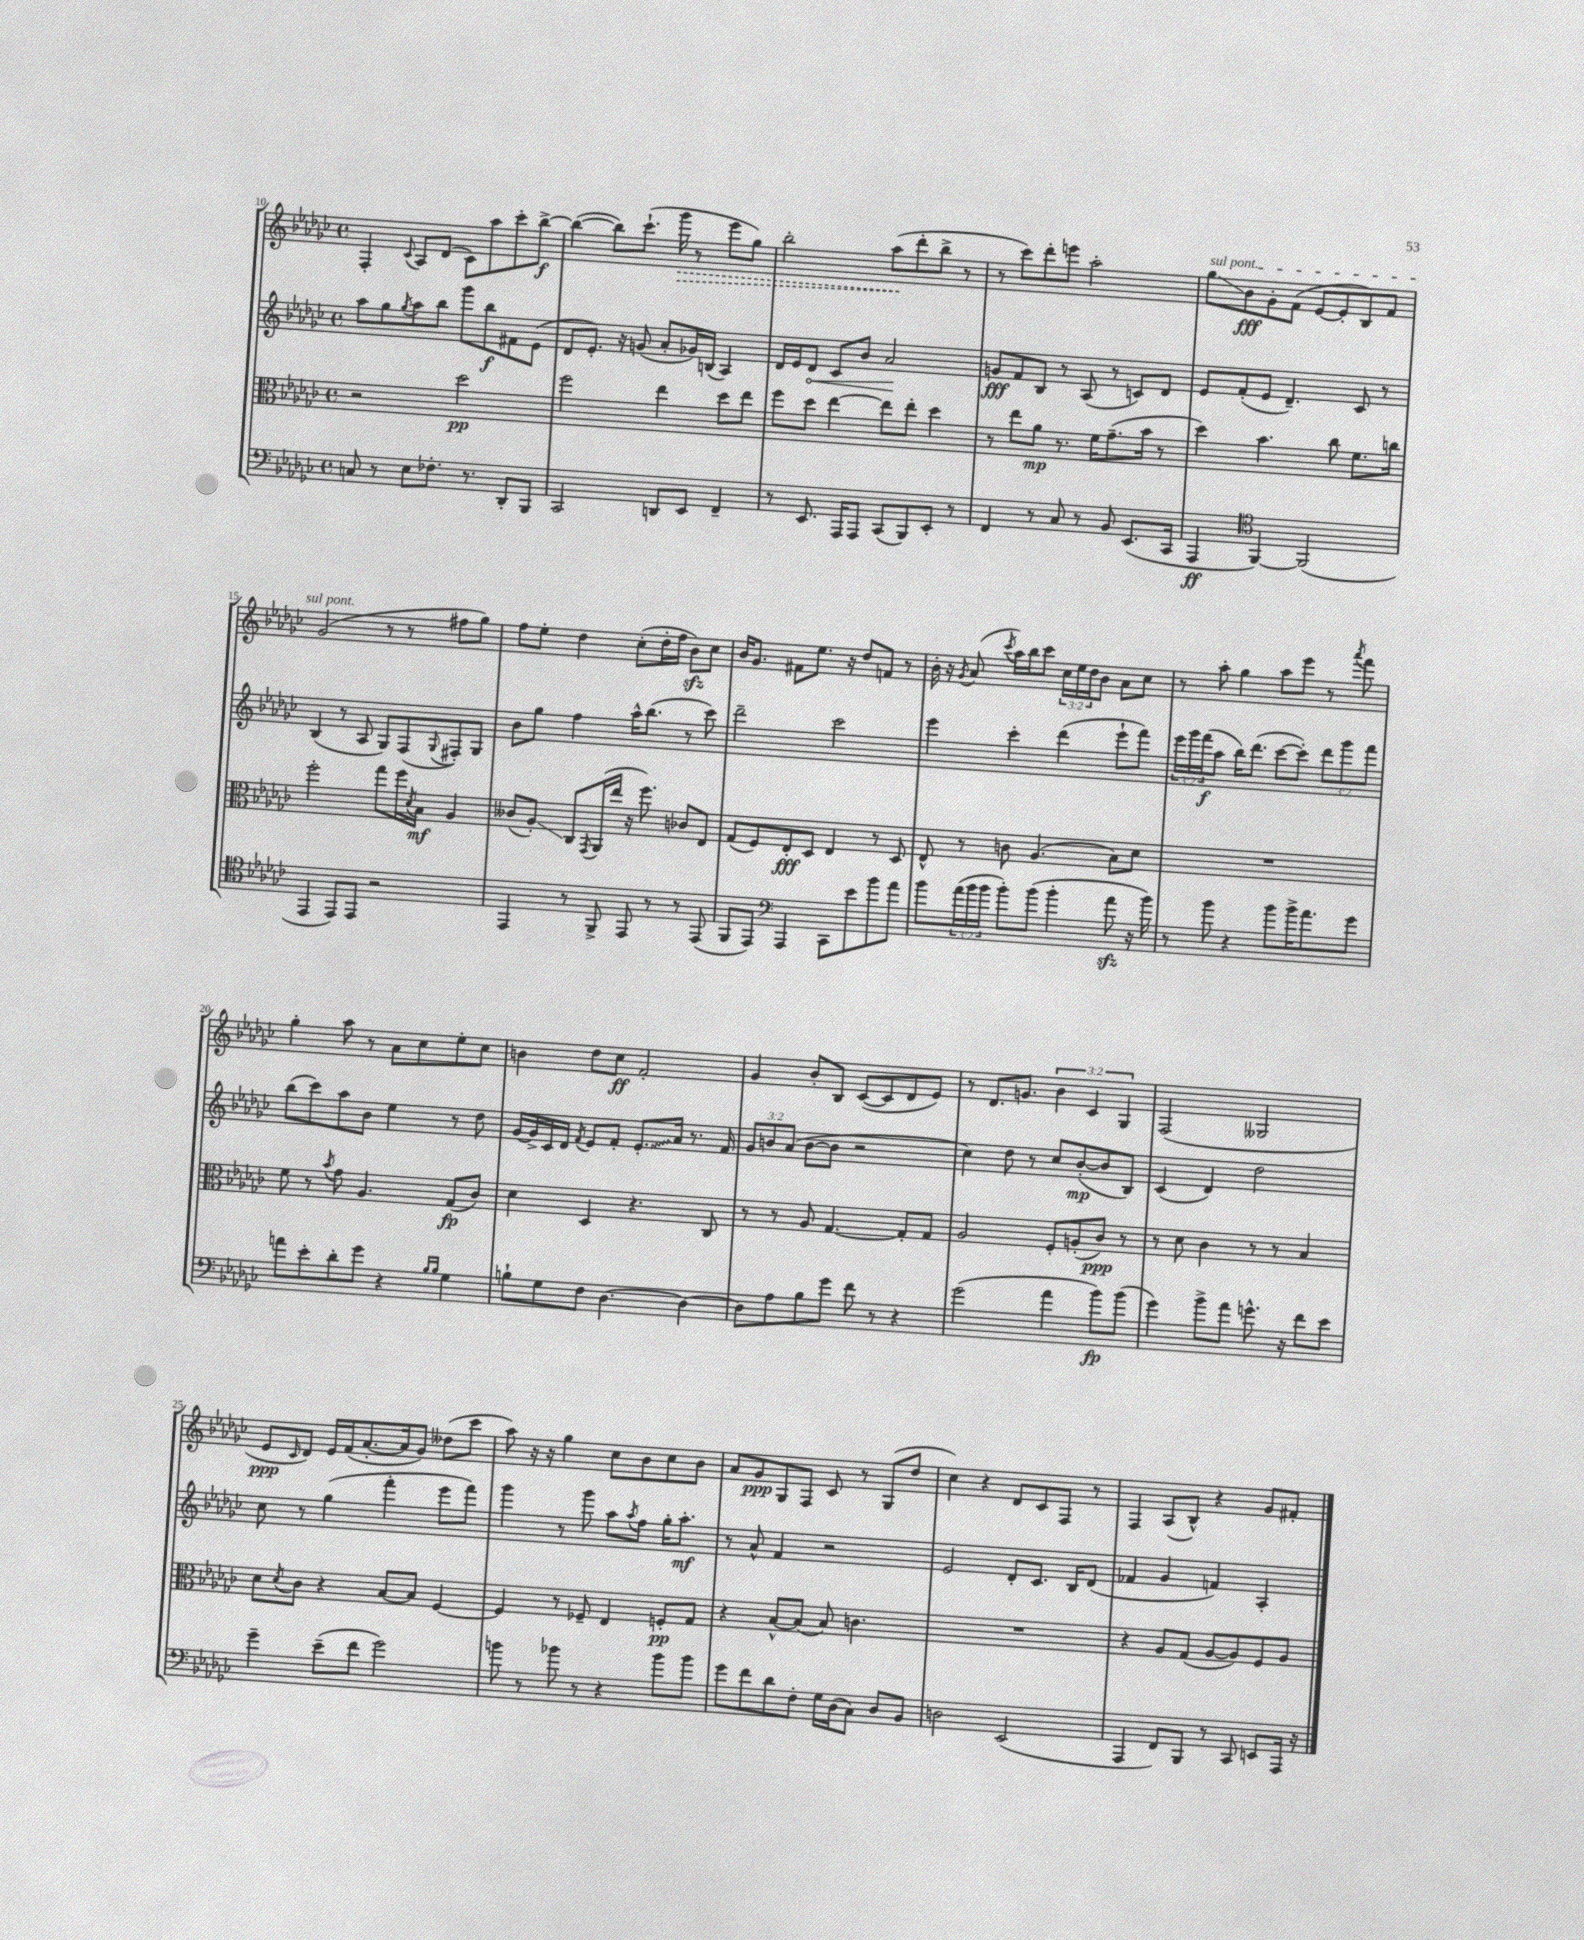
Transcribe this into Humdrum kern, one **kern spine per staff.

**kern	**kern	**kern	**kern
*staff4	*staff3	*staff2	*staff1
*clefF4	*clefC3	*clefG2	*clefG2
*k[b-e-a-d-g-c-]	*k[b-e-a-d-g-c-]	*k[b-e-a-d-g-c-]	*k[b-e-a-d-g-c-]
*M4/4	*M4/4	*M4/4	*M4/4
*met(c)	*met(c)	*met(c)	*met(c)
8C	2r	8aa-	4F'
8r	.	8gg-	.
.	.	8qgg-	8qqc-
8E-	.	8aa-	8A-
8.F-'	.	8bb-	(8d-
.	2dd-	8ggg-	8c-)
8.r	.	.	.
.	.	8bb-	8aa-
8DD-'	.	8f#	8ccc-'
8BBB-	.	(8e-	[8bb-^
=	=	=	=
2CC-	2ff	8d-	(4bb-_
.	.	8.e-')	.
.	.	.	8bb-])
.	.	16r	.
.	.	(8g	(8.ccc-`
8DD	4ee-	8a-'	.
.	.	.	16ggg-
8EE-	.	16g-)	8r
.	.	(16B	.
4FF~	8dd-	4A-)	8eee-
.	8ee-	.	8gg-)
=	=	=	=
8r	8ff	16d-	2bb-'
.	.	16e-	.
8.EE-	8dd-	8d-	.
.	[4ee-	8c-	.
16AAA-	.	.	.
8AAA-	.	8b-	.
(8CC-	8ee-]	2a-	(8aa-
8BBB-)	8ee-'	.	8ddd-'
8EE-'	4dd-	.	8bb-^
8r	.	.	8r
=	=	=	=
4FF	8r	8g	8r
.	8ee-	8f	8ccc-)
8r	8a-	8B-	8ddd-'
8C-	8.r	8r	8eee
8r	.	(8A-	2aa-'
.	16f	.	.
8BB-	(8.g-~	8r	.
(8.EE-	.	8c)	.
.	16b-	.	.
.	8r	8d-	.
16CC-	.	.	.
=	=	=	=
4AAA-	4dd-)	8e-	8gg-
.	.	(8f'	8b-
*clefC4	*	*	*
[4FF)	4.b-	8e-	8g-'
.	.	4.d-~)	(8f
(2FF]	.	.	[8e-
.	8cc-	.	8e-']
.	8.f	8c-	8B-)
.	.	8r	8f
.	16cc	.	.
=	=	=	=
4EE-	2ff'	(4B-	(2g-
8EE-)	.	8r	.
8EE-	.	8A-	.
2r	8gg-	8G-)	8r
.	16ff	(8F	8r
.	8qd-	.	.
.	16B-	.	.
.	.	8qqG-	.
.	4A-	8F#')	8ff#
.	.	8G-	8gg-)
=	=	=	=
4EE-	(8c--	8b-	8ff
.	8A-')	8gg-	8ee-'
8r	8C-	4ff	4dd-
.	8qGG-	.	.
8FF^	(16AA-	.	.
.	16ee-	.	.
8EE-	16r	16aa-^^	(8cc-'
.	8.ff)	(8.bb-	.
8r	.	.	16dd-'
.	.	.	16ff
8r	8c-	8r	8b-)
(8EE-	8E-	8ccc-)	8cc-
=	=	=	=
8FF	(8G-	2ddd-~	16b-
.	.	.	8.g-
8EE-)	8F)	.	.
*clefF4	*	*	*
4AAA-	8E-'	.	8f#
.	8D-	.	8.ee-
8CC-	4E-	2ccc-	.
.	.	.	16r
8e-	.	.	8dd-
8b-	8r	.	8f
8a-	8D-	.	8r
=	=	=	=
8b-	8E-^^	4eee-	16b-'
.	.	.	16r
.	.	.	8qg-
(24a-	8r	.	(8a-
24b-	.	.	.
24b-	.	.	.
.	.	.	8qccc-
8b-')	8c	4ccc-'	16aa-)
.	.	.	16bb-
(8b-	(4.A-	.	8ccc-
4b-'	.	(4ddd-	24cc-
.	.	.	24ee-
.	.	.	24dd-
.	.	.	8b-
8a-	8B-)	8eee-`	8a-
16r	8d-	8fff)	8cc-
16b-)	.	.	.
=	=	=	=
8r	1r	24eee-	8r
.	.	24ggg-	.
.	.	(24fff	.
8b-	.	8aa-	8aa-'
4r	.	16bb-)	4gg-
.	.	(8.ddd-	.
8b-	.	[8ccc-	8aa-
16b-^	.	8ccc-'])	8eee-
8.a-	.	.	.
.	.	12ddd-	8r
.	.	12ggg-	.
.	.	.	8qaaa-
8g-	.	.	8fff
.	.	12fff	.
=	=	=	=
8a	8f	(8bb-	4gg-'
8e-'	8r	8ccc-)	.
.	8qb-	.	.
8d-'	8g-	8aa-	8aa-
8g-	4.A-	8b-	8r
4r	.	4ee-	8a-
.	.	.	8cc-
16qqB-	.	.	.
16qqB-	.	.	.
4G-	(8G-	8r	8ee-'
.	8c-)	8dd-	8cc-
=	=	=	=
8B`	4d-	[16g-	4b
.	.	16g-^]	.
8G-	.	16c-	.
.	.	16d-	.
.	.	8qf	.
8F	4D-	8e-	8dd-
[4.D-	.	8f'	8cc-
.	4.r	8.e-'	2f'
.	.	16a-	.
4D-_	.	8.r	.
.	8C-	.	.
.	.	16f	.
=	=	=	=
8D-]	8r	12g-	4g-
.	.	12b	.
8A-	8r	.	.
.	.	(12a-	.
8B-	8A-	[8b	8b-'
8g-	[4.G-	8b]	8B-
8f	.	2r	([8c-
8r	.	.	8c-]
4r	8G-']	.	8d-
.	8G-	.	8e-)
=	=	=	=
(2g-	2A-	4cc-)	8r
.	.	.	8.d-
.	.	8dd-	.
.	.	.	8.g
.	.	8r	.
4a-	8F'	8cc-	6b-
.	(8A'	([8b-'	.
.	.	.	6c-
8b-)	8c-)	8b-]	.
.	.	.	6G-
(8b-	8r	8B-)	.
=	=	=	=
4g-)	8r	(4c-	(2F
.	8d-	.	.
8b-^	4c-	4d-)	.
8a-	.	.	.
8.g^^	8r	2dd-	2G--
.	8r	.	.
16r	.	.	.
8f	4B-	.	.
8e-	.	.	.
=	=	=	=
4g-~	8d-	8cc-	8e-
.	8qd-	.	16qqc-
.	8c-	8r	8d-)
(8e-~	4r	(4gg-	16e-
.	.	.	(16f
8f	.	.	[8.a-'
2g-)	[8B-	4fff'	.
.	.	.	16a-]
.	8B-]	.	8g-)
.	[4F	8eee-	(8dd--
.	.	8fff)	8ccc-
=	=	=	=
8b	4F]	4ggg-	8aa-)
8r	.	.	16r
.	.	.	16r
8b-	8r	8r	4gg-
8r	8F-~	8ggg-	.
4r	4E-	8aa-	8cc-
.	.	8qaa-	.
.	.	8ff	8b-
8b-	8F'	16gg-'	8cc-
.	.	8.aa-'	.
8b-	8G-	.	8b-
=	=	=	=
8g-	4r	8r	8a-
8f	.	8a-^^	8g-
8d-	[8B-^^	4f	8G-
8F'	(8B-]	.	8F
16G-	8B-)	2r	8c-
(16D-	.	.	.
8C-)	4.c	.	8r
8D-	.	.	(8G-
8BB-	.	.	8dd-
=	=	=	=
2D	1r	2e-	4cc-)
.	.	.	4r
(2EE-	.	8d-'	8d-
.	.	8.c-	8c-
.	.	.	8F
.	.	16B-	.
.	.	(8d-	8r
=	=	=	=
4AAA-	4r	4f-	4F
8FF)	8A-	4g-	(8A-
8BBB-	(8G-	.	8B-^^)
8r	[8A-	4f)	4r
8CC-	8A-])	.	.
8EE	8F	4A-'	8g-
16AAA-	8A-	.	8f#'
16r	.	.	.
==	==	==	==
*-	*-	*-	*-
